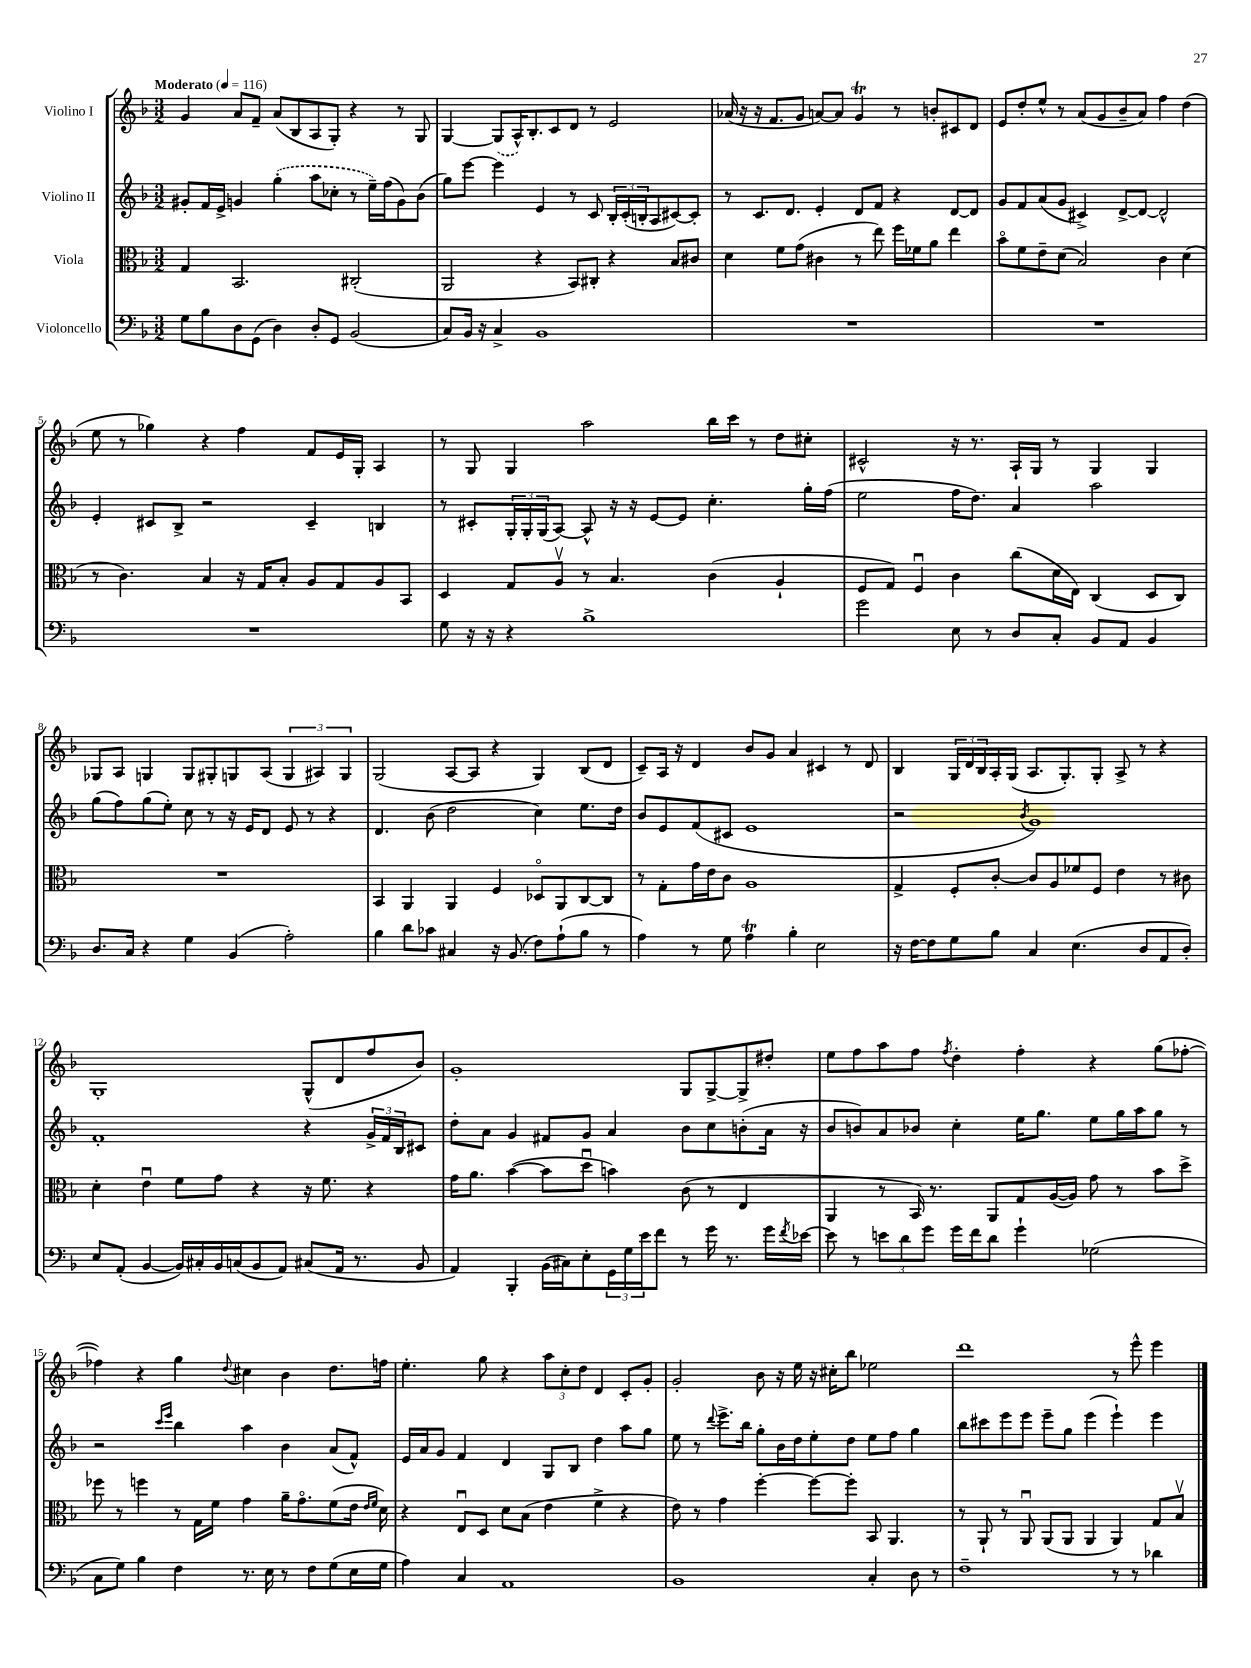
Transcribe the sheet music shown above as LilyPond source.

<<
\new StaffGroup <<
\new Staff = "s0" \with { instrumentName = "Violino I" } {
    \clef treble \key f \major \numericTimeSignature \time 3/2 \tempo "Moderato" 4 = 116
    g'4 a'8 f'8-- a'8( bes8 a8 g8-.) r4 r8 g8 |
    g4~ \once \slurDashed g8( a16-^) bes8.-. c'8 d'8 r8 e'2 |
    aes'16( r16 r16 f'8. g'8 a'8~) a'8 g'4\trill r8 b'8-. cis'8 d'8 |
    e'8 d''8-. e''8-^ r8 a'8( g'8 bes'8-- a'8) f''4 d''4( |
    e''8 r8 ges''4) r4 f''4 f'8 e'16 g16-. a4 |
    r8 g8 g4 a''2 bes''16 c'''16 r8 d''8 cis''8-. |
    cis'2-^ r16 r8. a16-! g16 r8 g4 g4 |
    ges8 a8 g4 g8 gis8-. g8 a8( \tuplet 3/2 { g4 ais4) g4 } |
    g2( a8~ a8 r4 g4) bes8( d'8 |
    c'8--) a16 r16 d'4 bes'8 g'8 a'4 cis'4 r8 d'8 |
    bes4 \tuplet 3/2 { g16 d'16 bes16 } a16-. g16( a8. g8.-.) g8-. a8-> r8 r4 |
    g1-. g8-^( d'8 f''8 bes'8) |
    g'1-. g8 g8~-> g8-> dis''8-. |
    e''8 f''8 a''8 f''8 \acciaccatura { f''8 } d''4-. f''4-. r4 g''8( fes''8~-. |
    fes''4) r4 g''4 \appoggiatura { d''8 } cis''4 bes'4 d''8. f''16 |
    e''4.-. g''8 r4 \tuplet 3/2 { a''8 c''8-. d''8 } d'4 c'8-. g'8-. |
    g'2-. bes'8 r16 e''16 r16 cis''16-. bes''8 ees''2 |
    d'''1 r8 e'''8-^ e'''4 \bar "|." |
}
\new Staff = "s1" \with { instrumentName = "Violino II" } {
    \clef treble \key f \major \numericTimeSignature \time 3/2
    gis'8-. f'16 e'16-> g'4 \once \slurDashed g''4-.( a''8 ces''8-. r8 e''16--) f''16( g'8) bes'8( |
    g''8) e'''8~ e'''4 e'4 r8 c'8 \tuplet 3/2 { bes16-. c'16-.( b16-. } a8 cis'8~) cis'8-. |
    r8 c'8. d'8. e'4-. d'8 f'8 r4 d'8~ d'8 |
    g'8 f'8 a'8( g'8 cis'4->) d'8~-> d'8~ d'2-^ |
    e'4-. cis'8 bes8-> r2 cis'4-- b4 |
    r8 cis'8-. \tuplet 3/2 { g16-. g16-. g16( } a8~) a8-^ r16 r16 e'8~ e'8 c''4.-. g''16-. f''16( |
    e''2 f''16 d''8.) a'4 a''2 |
    g''8( f''8) g''8( e''8-.) c''8 r8 r16 e'16 d'8 e'8 r8 r4 |
    d'4. bes'8( d''2 c''4) e''8. d''16 |
    bes'8 e'8 f'8( cis'8 e'1 |
    r2 \acciaccatura { bes'8 } g'1) |
    f'1-. r4 \tuplet 3/2 { g'16-> f'16 bes16 } cis'8 |
    d''8-. a'8 g'4 fis'8 g'8 a'4 bes'8 c''8 b'8-.( a'16 r16 |
    bes'8 b'8) a'8 bes'8 c''4-. e''16 g''8. e''8 g''16 a''16 g''8 r8 |
    r2 \grace { c'''16 e'''16 } bes''4 a''4 bes'4 a'8( f'8-^) |
    e'16 a'16 g'8 f'4 d'4 g8 bes8 d''4 a''8 g''8 |
    e''8 r8 \appoggiatura { d'''8 } e'''8.-> bes''16 g''8-. bes'16 d''16 e''8-. d''8 e''8 f''8 g''4 |
    bes''8 cis'''8 e'''8 e'''8 e'''8-- g''8 e'''4( e'''4-!) e'''4 \bar "|." |
}
\new Staff = "s2" \with { instrumentName = "Viola" } {
    \clef alto \key f \major \numericTimeSignature \time 3/2
    g4 bes,2. cis2-.( |
    a,2 r4 bes,8) cis8-. r4 bes8 cis'8 |
    d'4 f'8 g'8( cis'4 r8 e''8) f''16 fes'16 a'8 e''4 |
    bes'8\flageolet f'8 e'8-- d'8( bes2) c'4 d'4( |
    r8 c'4.) bes4 r16 g16 bes8-. a8 g8 a8 bes,8 |
    d4 g8 a8\upbow r8 bes4. c'4( a4-! |
    f8 g8) f4\downbow c'4 c''8( d'16 e16) c4( d8 c8) |
    R1. |
    bes,4 a,4 a,4 f4 des8\flageolet a,8 c8~ c8 |
    r8 g8-. g'16 e'16 c'8 a1 |
    g4-> f8-. c'8~-. c'8 a8 fes'8 f8 e'4 r8 cis'8 |
    d'4-. e'4\downbow f'8 g'8 r4 r16 f'8. r4 |
    g'16 a'8. bes'4~( bes'8 d''8\downbow b'4) c'8( r8 e4 |
    a,4 r8 bes,16) r8. a,8 g8 a16~( a16) g'8 r8 bes'8 d''8-> |
    fes''8 r8 f''4 r8 g16 f'16 g'4 a'16-- g'8.\flageolet f'8( e'16 \grace { e'16 f'16 } d'16) |
    r4 e8\downbow d8 d'8 bes8( e'4 f'4-> r4 |
    e'8) r8 g'4 f''4~-. f''8~ f''8-. bes,8 a,4. |
    r8 a,8-! r8 a,8\downbow a,8( a,8 a,4 a,4) g8 bes8\upbow \bar "|." |
}
\new Staff = "s3" \with { instrumentName = "Violoncello" } {
    \clef bass \key f \major \numericTimeSignature \time 3/2
    g8 bes8 d8 g,8( d4) d8-. g,8 bes,2( |
    c8) bes,16 r16 c4-> bes,1 |
    R1. |
    R1. |
    R1. |
    g8 r16 r16 r4 bes1-> |
    g'2 e8 r8 d8 c8-. bes,8 a,8 bes,4 |
    d8. c16 r4 g4 bes,4( a2-.) |
    bes4 d'8 ces'8 cis4 r16 bes,8.( f8) a8-!( bes8 r8 |
    a4) r8 g8 a4\trill bes4-. e2 |
    r16 f16~ f8 g8 bes8 c4 e4.( d8 a,8 d8-.) |
    e8 a,8-.( bes,4~ bes,16) cis16-. bes,16 c16( bes,8 a,8) cis8( a,16 r8. bes,8 |
    a,4) bes,,4-. bes,16( cis16) e8-. \tuplet 3/2 { g,16 g16 e'16 } f'8 r8 g'16 r8. g'16 \acciaccatura { f'8 } ees'16~ |
    ees'8 r8 \tuplet 3/2 { e'8 d'8 g'8 } g'16 f'16 d'8 g'4-! ges2( |
    c8 g8) bes4 f4 r8. e16 r8 f8 g8( e16 g16 |
    a4) c4 a,1 |
    bes,1 c4-. d8 r8 |
    f1-- r8 r8 des'4 \bar "|." |
}
>>
>>
